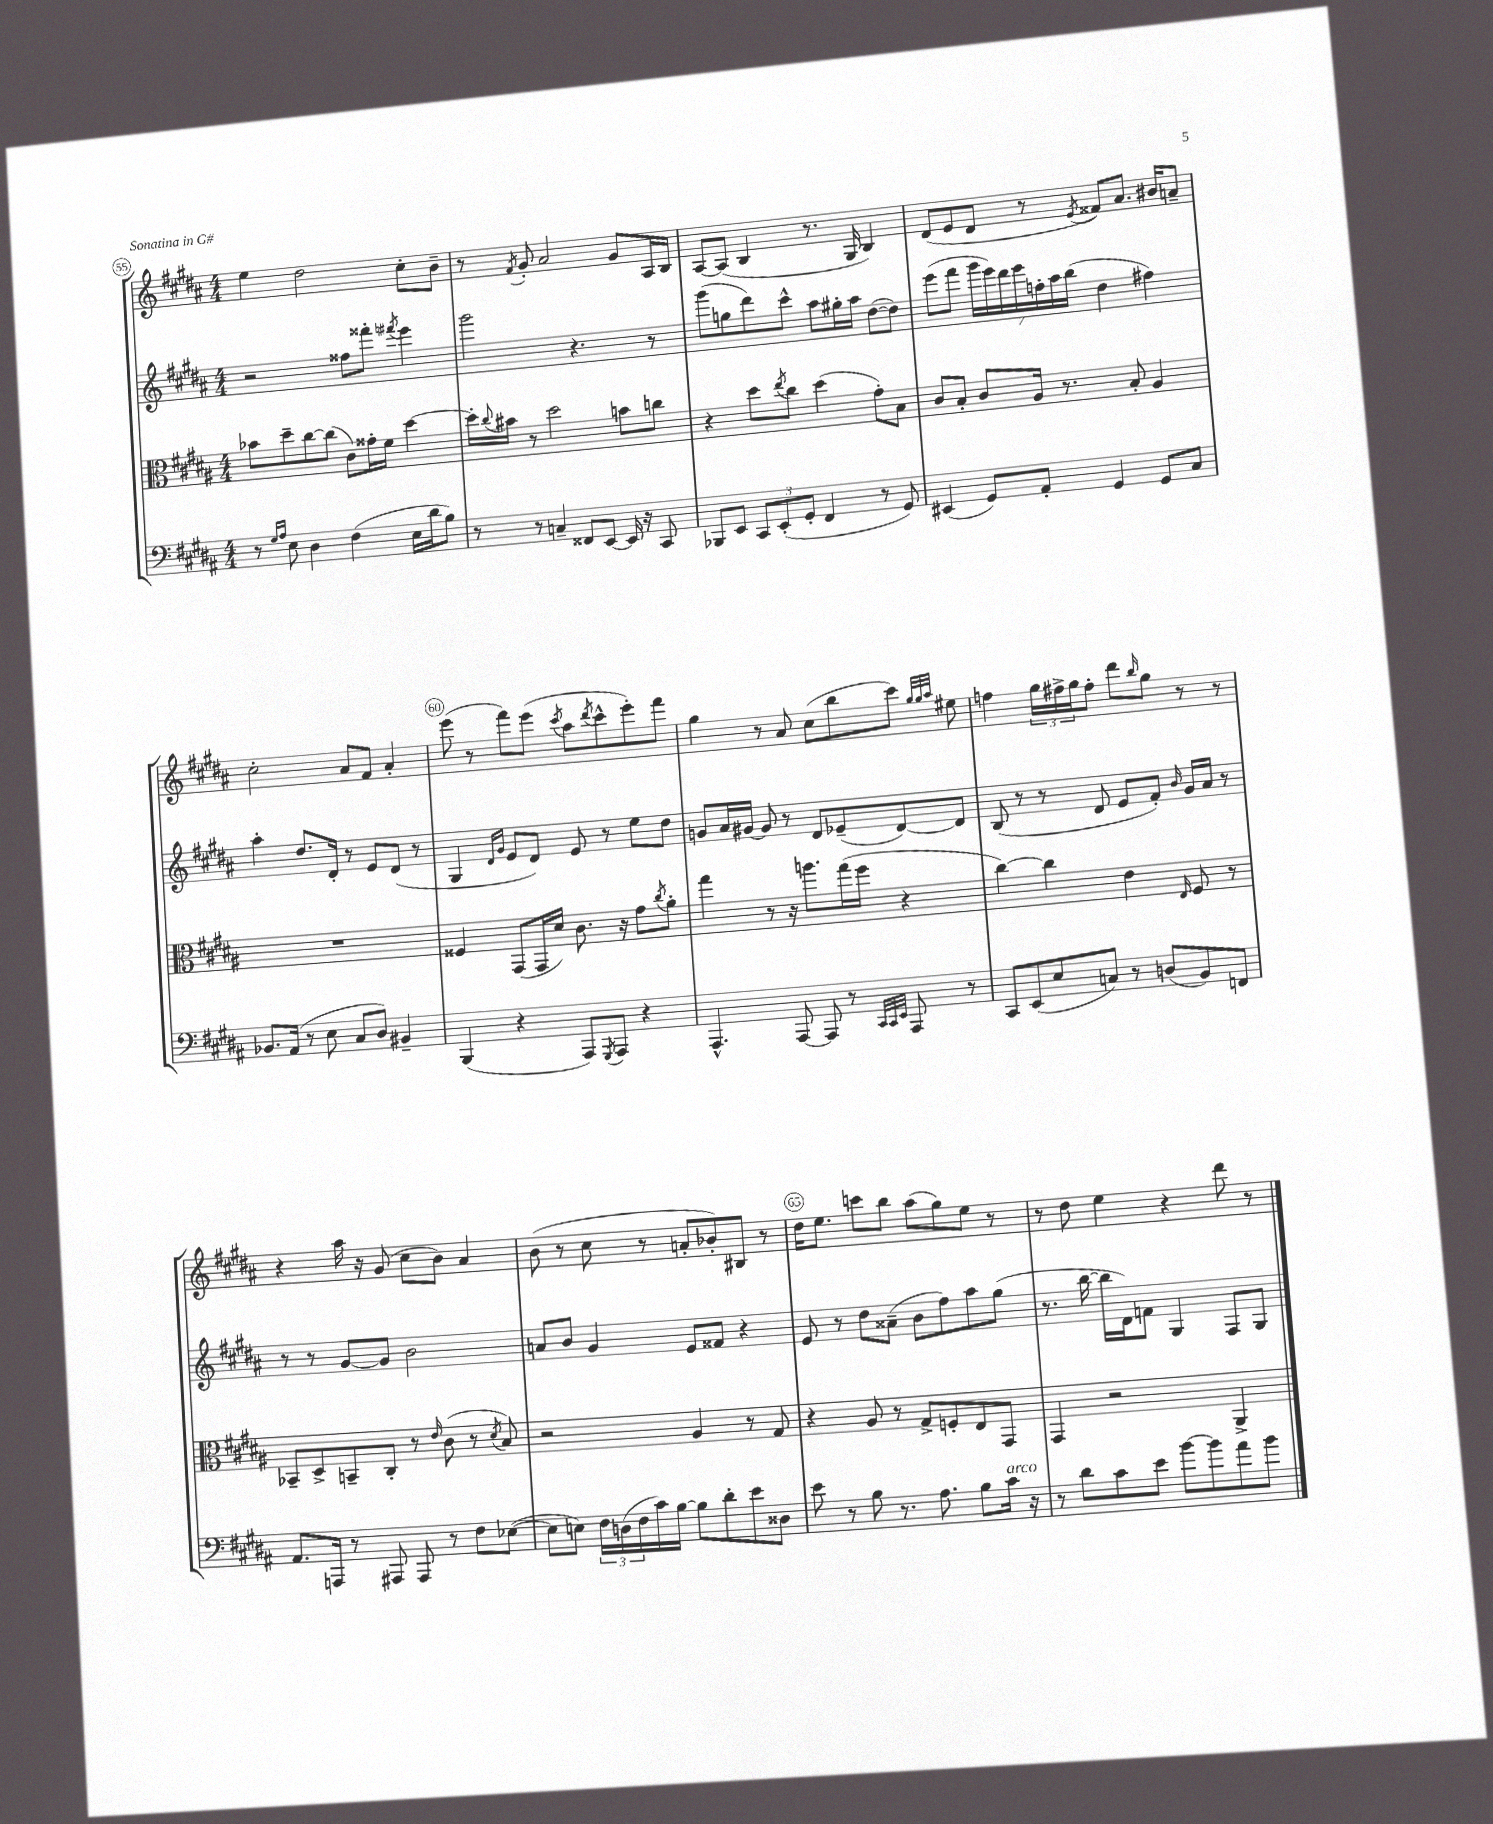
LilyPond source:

<<
\new StaffGroup <<
\new Staff = "s0" {
    \clef treble \key b \major \numericTimeSignature \time 4/4
    e''4 dis''2 cis''8-. b'8-- |
    r8 \acciaccatura { fis'8 } gis'8-. ais'2 gis'8 ais16 b16 |
    ais8~ ais8( b4 r8. gis16 b4) |
    dis'8( e'8 dis'8 r8 \acciaccatura { e'8 } fisis'8) ais'8. bis'16 a'8-- |
    cis''2-. ais'8 fis'8 ais'4-. |
    e'''8( r8 fis'''8) e'''8( \acciaccatura { cis'''8 } ais''8 \acciaccatura { dis'''8 } cis'''8-^ e'''8-.) fis'''8 |
    gis''4 r8 ais'8 cis''8( b''8 cis'''8) \grace { gis''32 gis''32 ais''32 } eis''8 |
    f''4 \tuplet 3/2 { gis''16 fis''16-> gis''16 } fis''8-. dis'''8 \grace { b''16 } gis''8 r8 r8 |
    r4 ais''16 r16 gis'8( cis''8 b'8) ais'4 |
    b'8( r8 cis''8 r8 a'8-. bes'8-.) bis8 r8 |
    dis''16 e''8. c'''8 b''8 ais''8( gis''8) e''8 r8 |
    r8 dis''8 e''4 r4 dis'''8 r8 \bar "|." |
}
\new Staff = "s1" {
    \clef treble \key b \major \numericTimeSignature \time 4/4
    r2 fisis''8 fisis'''8-. \acciaccatura { fis'''8 } e'''4 |
    gis'''2 r4. r8 |
    gis'''8( g''8 dis'''8) cis'''8-^ ais''8 gis''16-. ais''16 dis''8~( dis''8) |
    e'''8( fis'''8 \tuplet 7/4 { gis'''16 e'''16) dis'''16 e'''16 f''16-. ais''16 b''16( } dis''4 fis''4) |
    ais''4-. dis''8. dis'16-. r8 e'8 dis'8( r8 |
    gis4 \grace { dis'16 gis'16 } e'8 dis'8) e'8 r8 e''8 dis''8 |
    g'8 ais'16 gis'16~ gis'8 r8 dis'8 ees'8--( dis'8~) dis'8 |
    b8( r8 r8 dis'8 e'8 fis'8-.) \grace { b'16 } gis'16 ais'16 r8 |
    r8 r8 gis'8~ gis'8 b'2 |
    a'8 b'8 gis'4 e'8 fisis'8 r4 |
    e'8 r8 dis''8 aisis'8--( b'8 fis''8) ais''8 gis''8( |
    r8. b''16~ b''16 dis'16) f'8 gis4 fis8 gis8 \bar "|." |
}
\new Staff = "s2" {
    \clef alto \key b \major \numericTimeSignature \time 4/4
    bes'8 dis''8-- cis''8~ cis''8( cis'8) gisis'16-. fis'16 dis''4~ |
    dis''16-. \appoggiatura { cis''8 } bis'16 r8 dis''2 b'8 c''8 |
    r4 dis''8 \acciaccatura { e''8 } cis''8 dis''4( gis'8-.) b8 |
    cis'8 b8-. cis'8 ais16 r8. b8-. ais4 |
    R1 |
    fisis4 gis,8( gis,16 dis'16) cis'8. r16 gis'8 \acciaccatura { cis''8 } ais'8-. |
    gis''4 r8 r16 a''8. gis''16( fis''16 r4 |
    cis''4~) cis''4 e'4 \grace { e16 } fis8 r8 |
    bes,8-- dis8-> b,8-- cis8-. r8 \grace { e'16 } cis'8( r8 \acciaccatura { dis'8 } b8) |
    r2 ais4 r8 gis8 |
    r4 ais8 r8 gis8-> f8-. e8 gis,8 |
    gis,4 r2 ais,4-> \bar "|." |
}
\new Staff = "s3" {
    \clef bass \key b \major \numericTimeSignature \time 4/4
    r8 \grace { gis16 ais16 } e8 dis4 fis4( e16 dis'16 b8) |
    r8 r8 c4-- fisis,8 e,8~ e,16 r16 cis,8 |
    bes,,8 e,8 \tuplet 3/2 { cis,8 e,8-.( gis,8-. } fis,4 r8 gis,8) |
    eis,4( gis,8) ais,8-. gis,4 gis,8 cis8 |
    bes,8. ais,16( r8 e8 cis8 dis8) bis,4-- |
    b,,4( r4 ais,,8) \acciaccatura { gis,,8 } ais,,8 r4 |
    ais,,4.-^ ais,,8~ ais,,8 r8 \grace { cis,32 cis,32 e,32 } ais,,8 r8 |
    cis,8 e,8( e8 c8) r8 d8( b,8) f,8 |
    ais,8. a,,16 r8 ais,,8 ais,,8 r8 fis8 ees8~( |
    ees8 e8) \tuplet 3/2 { fis16 d16( fis16 } cis'16) b16~ b8 dis'8-. e'8 disis8 |
    e'8 r8 b8 r8. ais8. b8 cis'16^\markup { \italic "arco" } r16 |
    r8 dis'8 cis'8 e'8 b'8~ b'8 ais'8 b'8 \bar "|." |
}
>>
>>
\layout { \context { \Score currentBarNumber = #55 \override BarNumber.break-visibility = ##(#f #t #t) barNumberVisibility = #(every-nth-bar-number-visible 5) \override BarNumber.stencil = #(make-stencil-circler 0.1 0.3 ly:text-interface::print) } }
